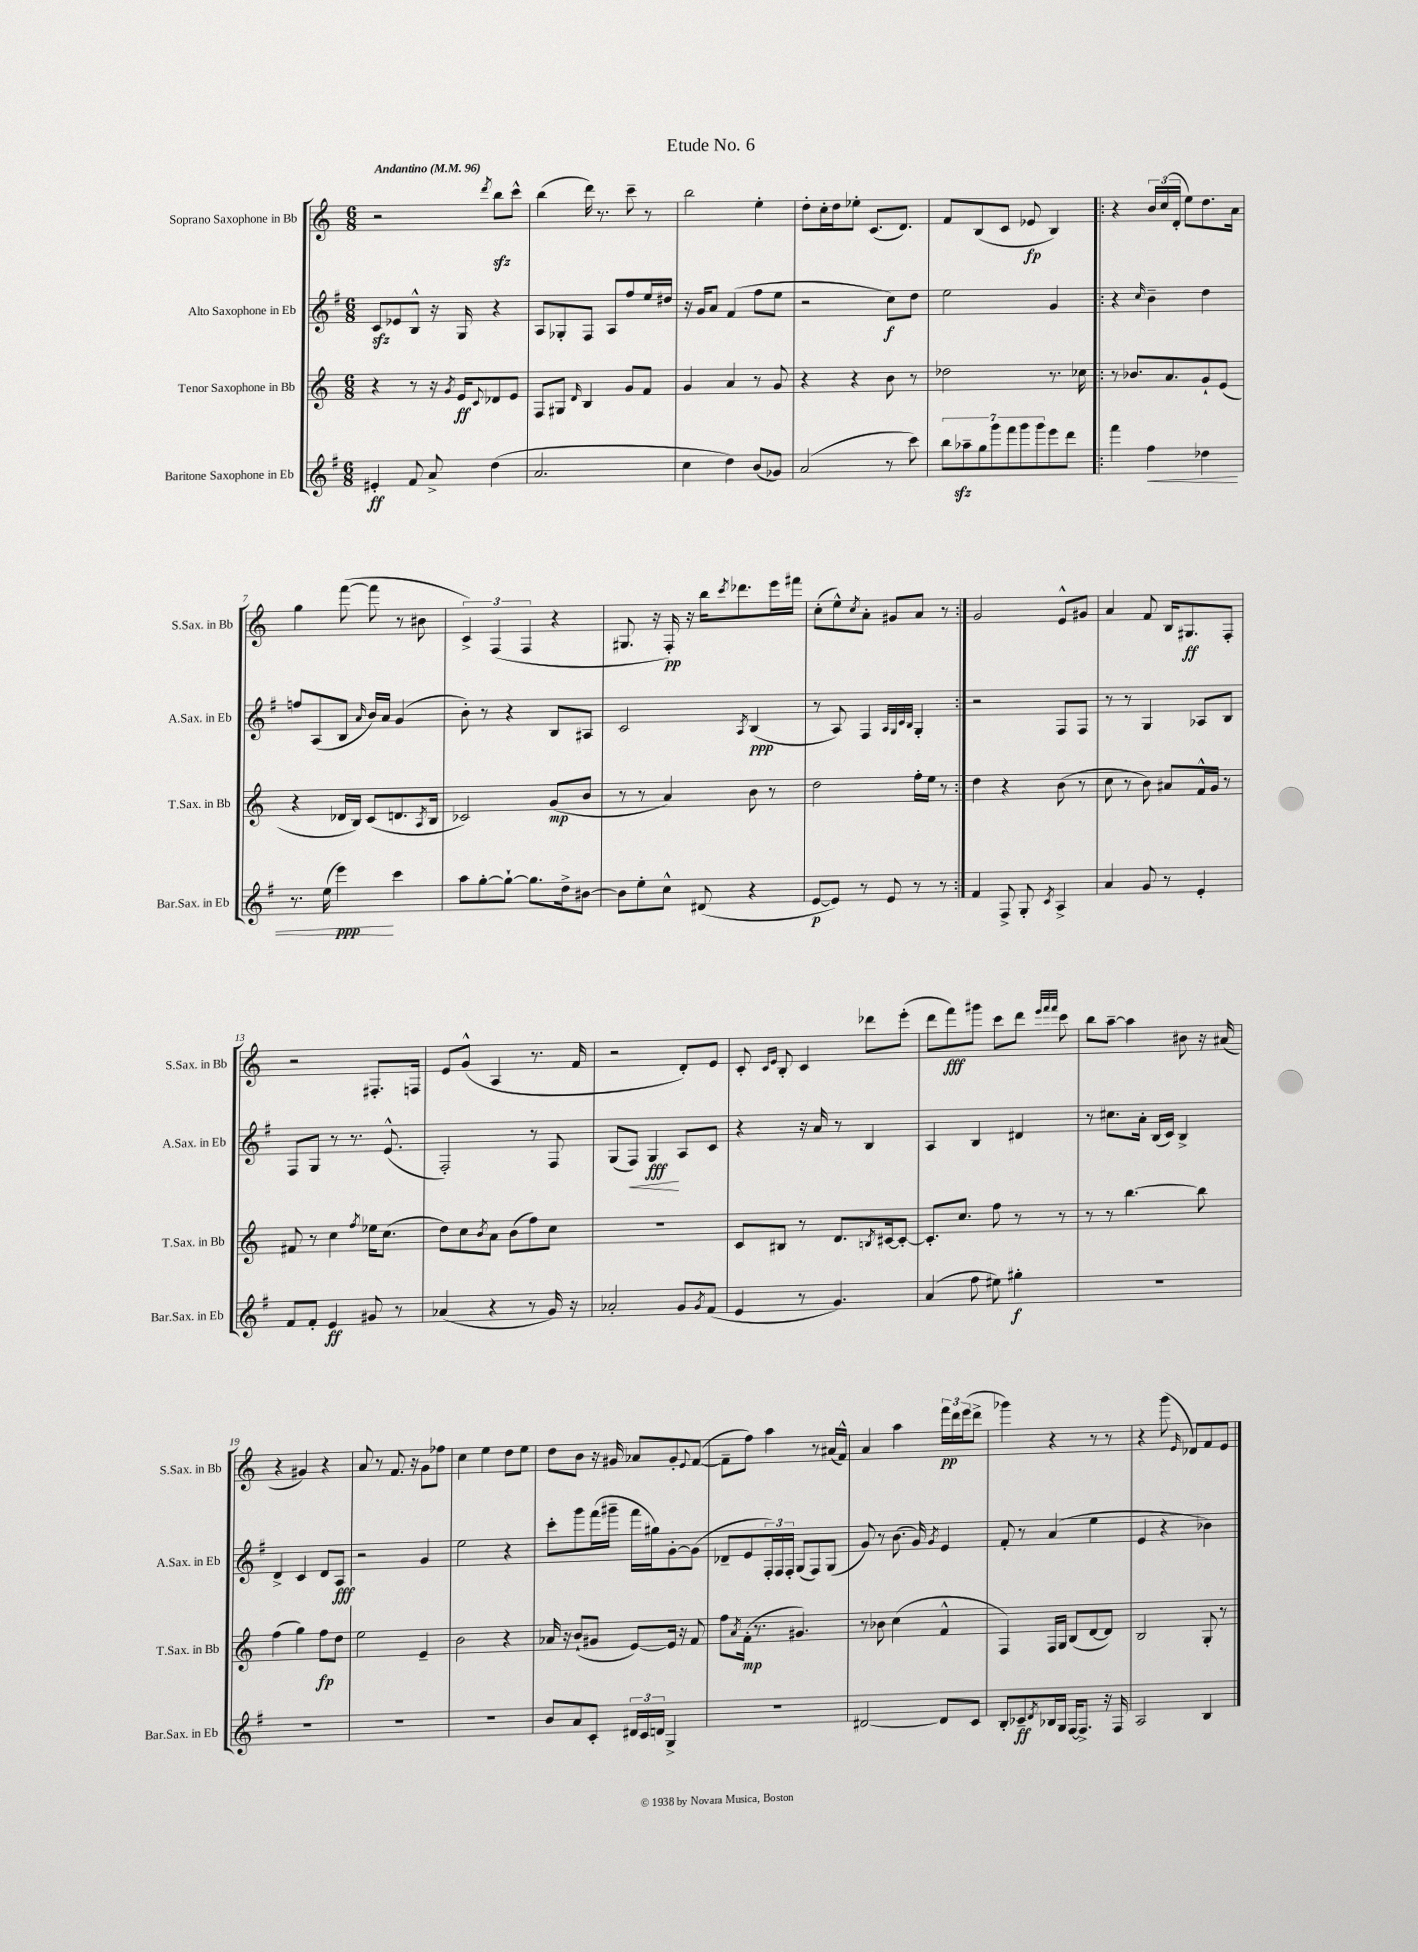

**kern	**kern	**kern	**kern
*staff4	*staff3	*staff2	*staff1
*clefG2	*clefG2	*clefG2	*clefG2
*k[f#]	*k[]	*k[f#]	*k[]
*M6/8	*M6/8	*M6/8	*M6/8
*MM96	*MM96	*MM96	*MM96
4e#'/	4r	8c/L	2r
.	.	8e-/	.
8f#/	8r	8B^^/J	.
8a^/	16r	16r	.
.	8qg/	.	.
.	16e/LK	16G/	.
.	8qqc/	.	8qddd/
(4dd\	8d-/	4r	8bb\L
.	8e/J	.	8ccc^^\J
=	=	=	=
2.a/	8F/L	8A/L	(4bb\
.	8G#/J	8G-'/	.
.	16qqd/	.	.
.	4B/	8F#/J	16ddd\)
.	.	.	8.r
.	.	8A/L	.
.	8g/L	8ff#/	8ccc~\
.	8f/J	16ee/L	8r
.	.	16dd#/JJ	.
=	=	=	=
4cc\	4g/	16r	2bb\
.	.	16g/LK	.
.	.	8a/J	.
4dd\)	4a/	(4f#/	.
(8b/L	8r	8ff#\L	4ee'\
8g-/J)	8g/	8ee\J	.
=	=	=	=
(2a/	4r	2r	8dd'\L
.	.	.	16cc'\L
.	.	.	16dd\J
.	4r	.	8ee-'\J
.	.	.	(8.c/L
8r	8b\	8cc\L)	.
.	.	.	8.d/J)
8ccc\)	8r	8dd\J	.
=	=	=	=
14bb\L	2dd-\	2ee\	8f/L
14aa-~\	.	.	.
.	.	.	(8B/
14gg\	.	.	.
14ggg\	.	.	.
.	.	.	8c/J
14fff#\	.	.	.
14ggg\	.	.	.
.	.	.	8e-/
14ggg\	.	.	.
8eee\	8.r	4g/	4B/)
8ddd\J	.	.	.
.	16cc-\	.	.
=!|:	=!|:	=!|:	=!|:
4fff#\	8r	4r	4r
.	8.b-/L	.	.
.	.	16qqcc/	.
4ff#\	.	4b~\	24b/LL
.	.	.	(24cc/
.	8.a/	.	.
.	.	.	24d'/JJ
.	.	.	8ee\L)
4dd-\	8g`/	4dd\	8.dd\
.	(8e/J	.	.
.	.	.	16a\Jk
=	=	=	=
8.r	4r	8ff/L	4gg\
.	.	(8A/	.
(16ee\	.	.	.
4eee\)	16d-/LL	8B/J	([8fff\
.	16B/JJ)	.	.
.	.	16qqa/	.
.	(8c/L	16b/LL)	8fff\]
.	.	16a/JJ	.
4ccc\	8.d/	(4g/	8r
.	.	.	8b#\
.	8qA/	.	.
.	16B/Jk	.	.
=	=	=	=
8aa\L	2c-/)	8b'\)	6c^/)
[8gg'\	.	8r	.
.	.	.	(6F/
8gg`\_J	.	4r	.
.	.	.	6F/
8.gg\]L	.	.	.
.	(8g/L	8B/L	4r
16dd^\k	.	.	.
[8b#\J	8b/J	8A#/J	.
=	=	=	=
8b#\]L	8r	2c/	8.G#/
8ee'\	8r	.	.
.	.	.	16r
8cc^^\J	4a/)	.	16F'/)
.	.	.	16r
(8d#/	.	.	16bb\LK
.	.	.	8qccc/
.	.	.	8.ddd-\
.	.	8qA/	.
4r	8b\	(4B/	.
.	8r	.	16eee\L
.	.	.	16fff#\JJ
=	=	=	=
[8e/L	2dd\	8r	(8cc'\L
8e/]J)	.	8A/)	8ee^^\)
.	.	.	8qcc/
8r	.	4F#/	8a'\J
8e/	.	.	8g#/L
.	.	32qqA/LLL	.
.	.	32qqG/	.
.	.	32qqc/	.
.	.	32qqB/JJJ	.
8r	16ff'\LL	4G'/	8a/J
.	16ee\JJ	.	.
8r	8r	.	8r
=:|!	=:|!	=:|!	=:|!
4f#/	4dd\	2r	2g/
8F#^/	4r	.	.
8G'/	.	.	.
8qc/	.	.	.
4A^/	(8b\	8F#/L	8e^^/L
.	8r	8F#/J	8g#/J
=	=	=	=
4a/	8cc\	8r	4a/
.	8r	8r	.
8g/	8b\)	4G/	8f/
8r	8a#/L	.	16B/LK
.	.	.	8.G#/
4e'/	16f^^/L	8A-/L	.
.	16g/JJ	.	.
.	8r	8B/J	8F'/J
=	=	=	=
8f#/L	8f#/	8F#/L	2r
8f#'/J	8r	8G/J	.
4e/	4cc\	8r	.
.	.	8.r	.
.	8qff/	.	.
8g#/	16ee-\LK	.	8.F#'/L
.	(8.cc\J	(8.e^^/	.
8r	.	.	.
.	.	.	16F/Jk
=	=	=	=
(4a-/	8dd\L)	2F#'/)	8e/L
.	8cc\	.	(8g^^/J
.	8qb/	.	.
4r	8a\J	.	4A/
.	(8b\L	.	.
8r	8ff\)	8r	8.r
16g/)	8cc\J	8F#/	.
16r	.	.	16f/
=	=	=	=
2a-'/	2.r	(8G/L	2r
.	.	8F#/J)	.
.	.	4G/	.
8g/L	.	8A/L	8d'/L)
8qg/	.	.	.
(8f#/J	.	8c/J	8e/J
=	=	=	=
4e/	8c/L	4r	8c'/
.	.	.	16qqc/LL
.	.	.	16qqe/JJ
.	8B#/J	.	8B'/
8r	8r	16r	4c/
.	.	16a/	.
4.g/)	8.d/L	8r	.
.	.	4B/	8ddd-\L
.	8qB/	.	.
.	[16c#/k	.	.
.	8c#'/_J	.	(8eee'\J
=	=	=	=
(4a/	8.c#'/]L	4A/	8ddd\L
.	.	.	8fff\)
.	8.cc/J	.	.
8ff#\	.	4B/	8ggg#\J
8ee#\)	8ff\	.	8ccc\L
4gg#'\	8r	4d#/	8ddd\J
.	.	.	32qqeee/LLL
.	.	.	32qqfff/
.	.	.	32qqfff/JJJ
.	8r	.	8ccc\
=	=	=	=
2.r	8r	8r	8bb\L
.	8r	8.cc#\L	[8aa~\J
.	[4.bb\	.	4aa\]
.	.	16a'\Jk	.
.	.	(16B/LL	.
.	.	16c/JJ)	.
.	.	4B^/	8b#\
.	8bb\]	.	16r
.	.	.	(16a#/
=	=	=	=
2.r	(4ff\	4d^/	4r
.	4gg\)	4c/	4g#/)
.	8ff\L	8d/L	4r
.	8dd\J	8A/J	.
=	=	=	=
2.r	2ee\	2r	8a/
.	.	.	8r
.	.	.	8.f/
.	.	.	16r
.	4e~/	4g/	8g\L
.	.	.	8ff-\J
=	=	=	=
2.r	2b\	2ee\	4cc\
.	.	.	4ee\
.	4r	4r	8dd\L
.	.	.	8ee\J
=	=	=	=
8b/L	16a-/	8ccc'\L	8dd\L
.	16r	.	.
8a/	(8b`/L	8ggg\	8b\J
8c'/J	8g#/J	(16fff#\L	16r
.	.	16ggg#~\JJ	16g#/
24d#/LL	[8e/L)	16fff#\LL	8a-/L
24c/	.	.	.
.	.	16gg#\J)	.
24d/JJ	.	.	.
4G^/	16e/]Jk	[8g'\	8g#'/
.	16r	.	.
.	.	.	8qqe/
.	8f/	(8g\]J	([8f/J
=	=	=	=
2.r	8ff\L	8d-~/L	8f~\]L
.	8qa/	.	.
.	(16f'\Jk	8e/	8ff\J)
.	8.r	.	.
.	.	24F#'/L)	4aa\
.	.	24F#/	.
.	.	24F#'/JJ	.
.	4.g#/)	(8G/L	.
.	.	8F#/)	8r
.	.	(8G/J	(16a#/LL
.	.	.	16f^^/JJ)
=	=	=	=
[2d#/	8r	8g/)	4a/
.	8b-\	8r	.
.	(4cc\	(8.b\	4aa\
.	.	16g/)	.
.	.	8qg/	.
8d#/]L	4f^^/	4e/	24fff\LL
.	.	.	24ddd\
.	.	.	(24eee\J
8c/J	.	.	8ddd^\J
=	=	=	=
8B'/L	4F/)	8f#'/	4ggg-\)
8c-~/	.	8r	.
8qd/	.	.	.
16B-/L	16F/LL	(4a/	4r
16G/JJ	16G/JJ	.	.
[16F#/LK	(8B/L	.	.
8.F#^/]J	.	.	.
.	[8d/	4ee\	8r
16r	8d/]J)	.	8r
16F#/	.	.	.
=	=	=	=
2A/	2B/	4e/	4r
.	.	4r	(8ggg\
.	.	.	16qqe/
.	.	.	8d-/L)
4B/	8G'/	4b-\)	8f/
.	8r	.	8e/J
==	==	==	==
*-	*-	*-	*-
